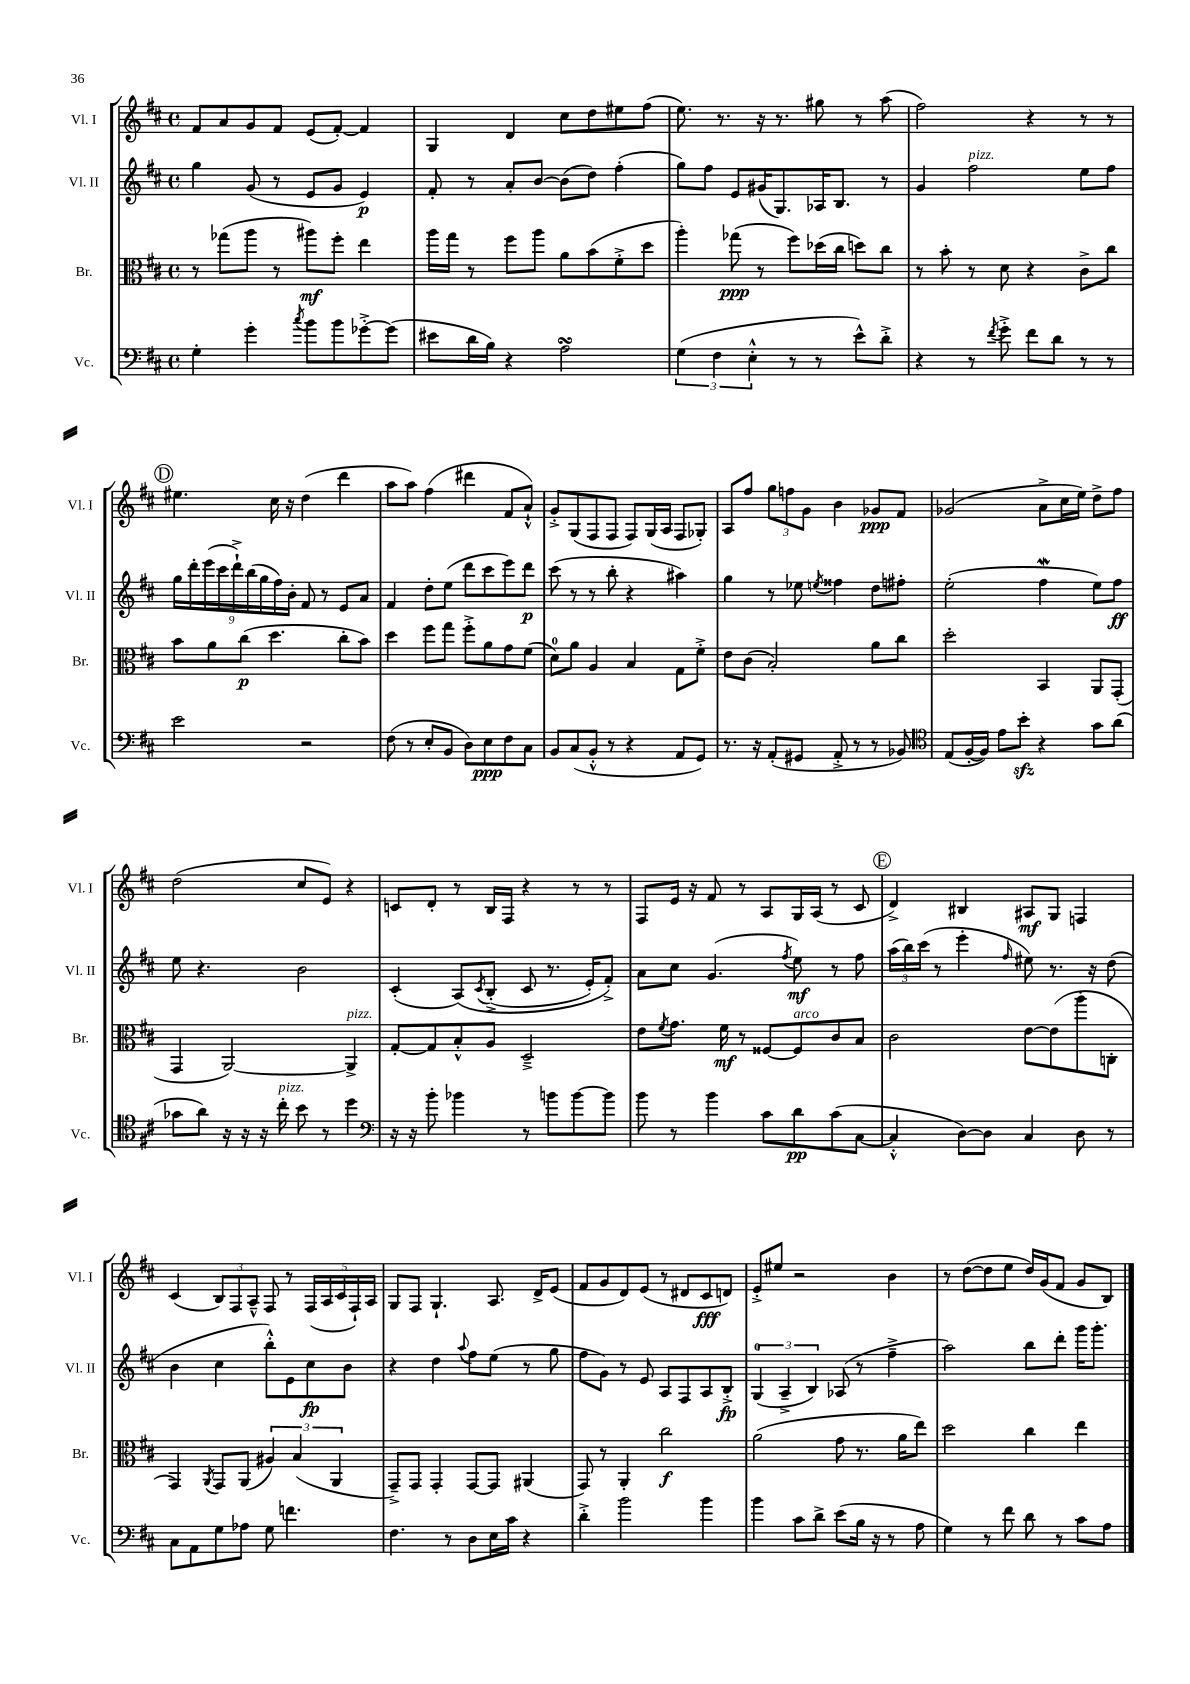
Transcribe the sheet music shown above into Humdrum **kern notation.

**kern	**kern	**kern	**kern
*staff4	*staff3	*staff2	*staff1
*clefF4	*clefC3	*clefG2	*clefG2
*k[f#c#]	*k[f#c#]	*k[f#c#]	*k[f#c#]
*M4/4	*M4/4	*M4/4	*M4/4
*met(c)	*met(c)	*met(c)	*met(c)
4G'\	8r	4gg\	8f#/L
.	(8gg-\L	.	8a/
4g'\	8aa\J	(8g/	8g/
.	8r	8r	8f#/J
8qcc#/	.	.	.
8b\L	8aa#\L)	8e/L	(8e/L
8b\	8ff#'\J	8g/J	[8f#'/J)
[8g-'^\	4ee\	4e/)	4f#/]
(8g-\]J	.	.	.
=	=	=	=
8e#\L	16aa\LL	8f#'/	4G/
.	16gg\JJ	.	.
16d\L	8r	8r	.
16B\JJ)	.	.	.
4r	8ff#\L	8a'/L	4d/
.	8aa\J	[8b/J	.
2A\	8a\L	(8b\]L	8cc#\L
.	(8b\	8dd\J)	8dd\
.	8f#'^\	(4ff#'\	8ee#\
.	8dd\J	.	(8ff#\J
=	=	=	=
(6G\	4aa'\)	8gg\L)	8.ee\)
.	.	8ff#\J	.
6F#\	.	.	.
.	.	.	8.r
.	(8gg-\	8e/L	.
6E'^^\	.	.	.
.	8r	(16g#/K	16r
.	.	8.G/)	8.r
8r	8ff#\L)	.	.
8r	(16dd-\L	16A-/K	8gg#\
.	16cc#\JJ	8.B/J	.
8e^^\L)	8dd\L)	.	8r
8d'^\J	8cc#\J	8r	(8aa\
=	=	=	=
4r	8r	4g/	2ff#\)
.	8b'\	.	.
8r	8r	2ff#\	.
8qf#/	.	.	.
8g'^\	8d\	.	.
8f#\L	4r	.	4r
8d\J	.	.	.
8r	8c#^\L	8ee\L	8r
8r	8cc#\J	8ff#\J	8r
=	=	=	=
2e\	8b\L	18gg\LL	4.ee#\
.	.	18ddd'\	.
.	.	(18eee\	.
.	8a\	.	.
.	.	18ccc#\	.
.	.	18ddd`^\)	.
.	(8cc#\J	.	.
.	.	(18bb\	.
.	.	18gg\	.
.	4.dd\	.	16cc#\
.	.	18ff#\)	.
.	.	.	16r
.	.	18b'\JJ	.
2r	.	8f#/	(4dd\
.	.	8r	.
.	8cc#'\L	8e/L	4ddd\
.	8b\J)	8a/J	.
=	=	=	=
(8F#\	4dd\	4f#/	8aa\L
8r	.	.	8aa\J)
8E'/L	8ff#\L	8dd'\L	(4ff#\
8BB/J	8gg\J	(8ee\J	.
8D\L)	8ff#'^\L	8ddd\L	4ddd#\
8E\	8a\	8ccc#\	.
8F#\	8g\	8eee\)	8f#/L
8C#\J	(8f#\J	8ddd\J	8a`^^/J)
=	=	=	=
8BB/L	8d\L)	(8ccc#\	8g'^/L
(8C#/	8a\J	8r	(8G/
8BB'^^/J	4A/	8r	8F#/
8r	.	8bb'\	8F#/J
4r	4B/	4r	8F#/L)
.	.	.	(16G/L
.	.	.	16A/JJ
8AA/L	8G\L	4aa#\)	8F#/L
8GG/J)	8f#'^\J	.	8G-'/J)
=	=	=	=
8.r	8e\L	4gg\	8A/L
.	(8c#\J	.	8ff#/J
16r	.	.	.
(8AA'/L	2B'/)	8r	12gg\L
.	.	.	12ff\
8GG#/J	.	8ee-\	.
.	.	.	12g\J
.	.	8qee/	.
8AA'^/	.	4ff##\	4b\
8r	.	.	.
8r	8a\L	8dd\L	8g-/L
8BB-/)	8cc#\J	8ff#'\J	8f#/J
=	=	=	=
*clefC4	*	*	*
(8E/L	2dd'\	(2ee'\	(2g-/
[16F#'/L	.	.	.
16F#/]JJ)	.	.	.
8e\L	.	.	.
8b'\J	.	.	.
4r	4BB/	4ff#\	8a^\L
.	.	.	16cc#\L
.	.	.	16ee\JJ)
8g\L	8AA/L	8ee\L)	8dd^\L
(8a\J	(8GG'/J	8ff#\J	8ff#\J
=	=	=	=
8g-\L	4GG/	8ee\	(2dd\
8a\J)	.	4.r	.
16r	[2AA/)	.	.
16r	.	.	.
16r	.	.	.
16cc#'\	.	.	.
8b\	.	2b\	8cc#/L
8r	.	.	8e/J)
4dd\	4AA^/]	.	4r
=	=	=	=
*clefF4	*	*	*
16r	[8G'/L	(4c#'/	8c/L
16r	.	.	.
8b'\	8G/]	.	8d'/J
4b-\	8B'^^/	&(8A/L)	8r
.	.	8qc#/	.
.	8A/J	(8B'^/J	16B/LL
.	.	.	16F#/JJ
8r	2D~^/	8c#/	4r
8b\L	.	8.r	.
[8b\	.	.	8r
.	.	16e'/LK)	.
8b\]J	.	8f#'^/J&)	8r
=	=	=	=
8b\	8e\L	8a\L	8F#/L
.	8qf#/	.	.
8r	8.g\J	8cc#\J	16e/Jk
.	.	.	16r
4b\	.	(4.g/	8f#/
.	16f#\	.	.
.	8r	.	8r
8c#\L	[8F##/L	.	8A/L
.	.	8qff#/	.
8d\	8F##/]	8ee\)	16G/L
.	.	.	(16A/JJ
(8c#\	8c#/	8r	8r
[8C#\J	8B/J	8ff#\	8c#/
=	=	=	=
4C#'^^/]	2c#\	(24aa\LL	4d^/)
.	.	24bb\)	.
.	.	(24ccc#\JJ	.
.	.	8r	.
[8D\L)	.	4eee'\	4B#/
8D\]J	.	.	.
.	.	16qqff#/	.
4C#/	[8e\L	8ee#\)	8A#/L
.	(8e\]	8.r	8G/J
8D\	8aa'\	.	4F/
.	.	16r	.
8r	8C'\J	(8dd\	.
=	=	=	=
8C#\L	4GG/)	4b\	(4c#/
8AA\	.	.	.
.	8qAA/	.	.
8G\	8GG/L	4cc#\	12B/L)
.	.	.	12F#/
8A-\J	(8AA/J	.	.
.	.	.	12A~^^/J
8G\	6A#/)	8bb'^^\L)	8F#/
4.f\	.	8e\	8r
.	(6B/	.	.
.	.	8cc#\	(20F#/LL
.	.	.	20A/
.	6AA/	.	.
.	.	.	20c#/
.	.	8b\J	.
.	.	.	20F#`/)
.	.	.	20A/JJ
=	=	=	=
4.F#\	8GG~^/L)	4r	8G/L
.	8GG/J	.	8F#/J
.	4GG'/	4dd\	4.G`/
8r	.	.	.
.	.	8qqaa/	.
8D\L	[8GG/L	8ff#\L	.
16E\L	8GG/]J	(8ee\J	8.A/
16c#\JJ	.	.	.
4r	(4AA#/	8r	.
.	.	.	16d^/LK
.	.	8gg\	(8e/J
=	=	=	=
4d'^\	8GG/)	8ff#\L	8f#/L
.	8r	8g\J)	8g/
2b\	4AA'/	8r	8d/)
.	.	8e/	(8e/J
.	2cc#\	8A/L	8r
.	.	8F#/	8d#/L
4b\	.	8A/	8c#/
.	.	8B'^/J	8d/J)
=	=	=	=
4b\	(2a\	(6G/	8e'^/L
.	.	.	8ee#/J
.	.	6A~^/	.
8c#\L	.	.	2r
.	.	6B/)	.
8d^\J	.	.	.
(8e\L	8g\	(8A-/	.
16B\Jk	8.r	8r	.
16r	.	.	.
8r	.	4ff#~^\	4b\
.	16a\LK	.	.
8A\	8ee\J)	.	.
=	=	=	=
4G\)	2dd\	2aa\)	8r
.	.	.	([8dd\L
8r	.	.	8dd\]
8f#\	.	.	8ee\J
8d\	4cc#\	8bb\L	16dd/LL)
.	.	.	(16g/J
8r	.	8ddd'\J	8f#/J
8c#\L	4ee\	16ggg\LK	8g/L
.	.	8.ggg'\J	.
8A\J	.	.	8B/J)
==	==	==	==
*-	*-	*-	*-
